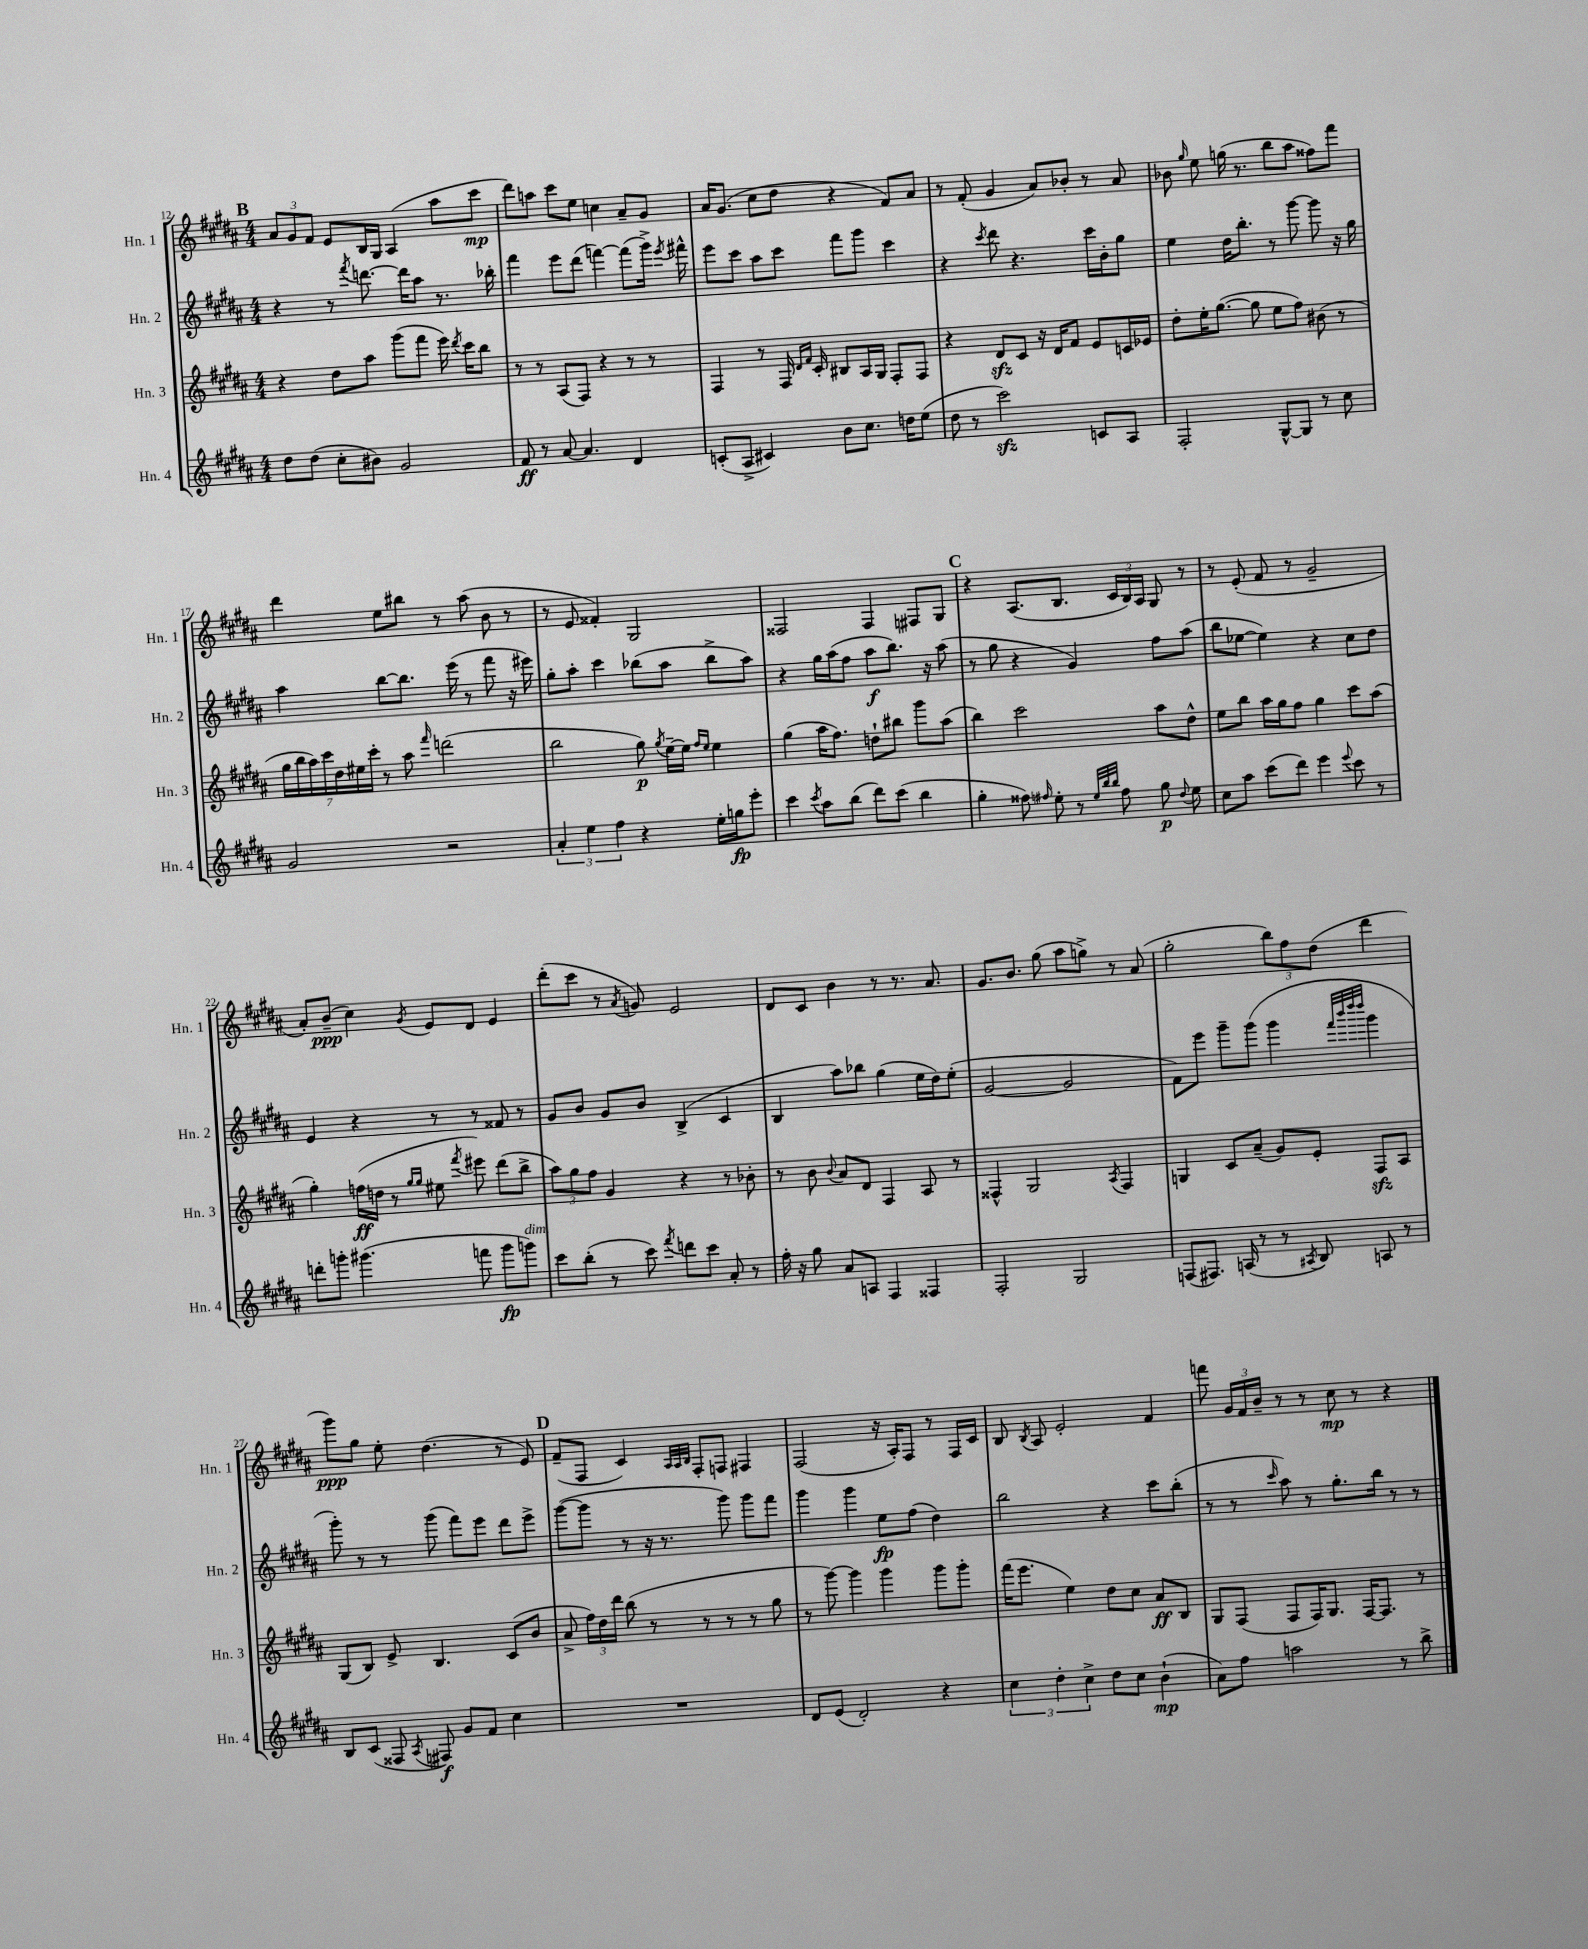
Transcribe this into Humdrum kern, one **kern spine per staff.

**kern	**kern	**kern	**kern
*staff4	*staff3	*staff2	*staff1
*clefG2	*clefG2	*clefG2	*clefG2
*k[f#c#g#d#a#]	*k[f#c#g#d#a#]	*k[f#c#g#d#a#]	*k[f#c#g#d#a#]
*M4/4	*M4/4	*M4/4	*M4/4
8dd#\L	4r	4r	12a#/L
.	.	.	12g#/
(8dd#\J	.	.	.
.	.	.	12f#/J
8cc#'\L	8dd#\L	8r	8e/L
.	.	8qfff#/	.
8b#\J)	8aa#\J	[8.ddd\	16B/L
.	.	.	16G#/JJ
2g#/	(8ggg#\L	.	(4A#/
.	.	16ddd\]LK	.
.	8fff#\J	8aa#\J	.
.	16eee\)	8.r	8aa#\L
.	8qddd#/	.	.
.	16ccc#\LK	.	.
.	8bb\J	.	8ccc#\J
.	.	16bb-'\	.
=	=	=	=
8f#/	8r	4fff#\	8ddd#\L)
8r	8r	.	8aa\J
[8a#/	(8A#/L	8eee\L	8ccc#\L
4.a#/]	8F#/J)	(8ddd#\J	8ee\J
.	4r	[4fff\)	4cc\
4d#/	8r	(8fff\]L	8a#~/L
.	8r	16ggg#^\Jk)	8g#/J
.	.	8qeee/	.
.	.	16fff#^^\	.
=	=	=	=
(8c'/L	4F#/	8eee\L	16a#/LK
.	.	.	(8.g#/J
8A#^/J	.	8ccc#\J	.
4c#/)	8r	8aa#\L	8cc#\L
.	16F#/	8ccc#\J	8dd#\J
.	16qqd#/LL	.	.
.	16qqf#/JJ	.	.
.	16c#'/	.	.
8b\L	8B#/L	8fff#\L	4r
8.cc#\J	16A#/L	8ggg#\J	.
.	16G#/JJ	.	.
.	8F#'/L	4ccc#\	8f#/L)
16dd\LK	.	.	.
(8ee\J	8F#/J	.	8a#/J
=	=	=	=
8dd#\	4r	4r	8r
8r	.	.	(8f#'/
.	.	8qccc#/	.
2ccc#\)	8d#/L	8ddd#\	4g#/
.	8c#/J	4.r	.
.	16r	.	8a#/L)
.	16d#/LK	.	.
.	8f#/J	.	8b-'/J
8c/L	8e/L	16ccc#\LL	8r
.	.	16b'\J	.
8A#/J	16c/L	8gg#\J	8a#/
.	16e-/JJ	.	.
=	=	=	=
2F#'/	8dd#'\L	4ee\	8b-\
.	.	.	16qqgg#/
.	16ee'\K	.	8ee\
.	([8.gg#\J	.	.
.	.	16dd#\LK	(16gg\
.	.	8.bb'\J	8.r
.	8gg#\]	.	.
[8G#^^/L	8ee\L	8r	8bb\L
8G#/]J	8ff#\J)	[8ggg#\	8aa#\J
8r	(8b#\	8ggg#\]	8ff##\L)
8cc#\	8r	16r	8fff#\J
.	.	16gg#\	.
=	=	=	=
2g#/	28gg#\LL	4aa#\	4ddd#\
.	28bb\	.	.
.	28aa#\)	.	.
.	28ccc#\	.	.
.	28dd#\	.	.
.	28ee#\	.	.
.	28ccc#'\JJ	.	.
.	8r	[8bb\L	8ee\L
.	8aa#\	8.bb\]J	8bb#\J
.	16qqfff#/	.	.
2r	(2ddd\	.	8r
.	.	(16eee\	.
.	.	8r	(8aa#\
.	.	8fff#\	8b\
.	.	16r	8r
.	.	16eee#\)	.
=	=	=	=
6a#'/	2bb\	8gg#'\L	8r
.	.	8aa#'\J	8e/
6ee\	.	.	.
.	.	4ccc#\	4f##'/)
6ff#\	.	.	.
4r	8gg#\)	(8bb-\L	2G#/
.	8qgg#/	.	.
.	[16ee~\LL	8aa#\J	.
.	16ee\]JJ	.	.
.	16qqff#/LL	.	.
.	16qqee/JJ	.	.
16ee'\LL	4ee\	8bb-^\L	.
16gg\J	.	.	.
8eee'\J	.	8aa#\J)	.
=	=	=	=
4ccc#\	(4gg#\	4r	2F##/
8qccc#/	.	.	.
8aa#\L	16aa#\LK	16gg#\LL	.
.	8.ff#\J)	(16aa#\J	.
(8bb\J	.	8ff#\J	.
8ddd#\L)	8dd`\L	8aa#\L	4F##/
(8ccc#\J	8bb#\J	8.bb\J)	.
4bb\	8ggg#\L	.	8F#/L
.	.	16r	.
.	(8aa#\J	(8aa#\	8G#/J
=	=	=	=
4gg#'\	4bb\)	8r	4r
.	.	8gg#\	.
8ff##\)	2ccc#\	4r	(8.A#/L
16qqff#/	.	.	.
8ee'\	.	.	.
.	.	.	8.B/J
8r	.	4g#/)	.
32qqee/LLL	.	.	.
32qqbb/	.	.	.
32qqbb/JJJ	.	.	.
8ff#\	.	.	24c#/LL
.	.	.	24B/)
.	.	.	24A#/JJ
8gg#\	8aa#\L	8ff#\L	8G#/
8qqdd#/	.	.	.
8ee\	8dd#^^\J	(8aa#\J	8r
=	=	=	=
8cc#\L	8ee\L	8bb\L	8r
8aa#\J	8bb\J	[8ee-\J	(8e'/
(8ccc#\L	16aa#\LL	4ee-\])	8f#/
.	16gg#\J	.	.
8ddd#\J)	8ff#\J	.	8r
4eee\	4gg#\	4r	2g#~/
8qqeee/	.	.	.
8ccc#\	8ccc#\L	8cc#\L	.
8r	(8aa#\J	8dd#\J	.
=	=	=	=
8ddd'\L	4gg#'\)	4e/	8a#'/L)
8ggg'\J	.	.	(8b~/J
(4.ggg#\	(16ff\LL	4r	4cc#\)
.	16dd\JJ	.	.
.	8r	.	.
.	16qqgg#/LL	.	.
.	16qqgg#/JJ	.	8qg#/
.	8ee#\	8r	8e/L
.	8qfff#/	.	.
8fff\	8eee#\)	8r	8d#/J
8ggg#\L	(8ddd#\L	8f##/	4e/
8ggg\J)	8bb^\J	8r	.
=	=	=	=
8ccc#\L	12aa#\L)	8g#/L	(8ddd#'\L
.	12gg#\	.	.
(8bb'\J	.	8b/J	8ccc#\J
.	12ff#\J	.	.
8r	4g#/	8g#/L	8r
.	.	.	8qa#/
8ccc#\)	.	8b/J	8g/)
8qfff#/	.	.	.
8ddd\L	4r	(4B^/	2e/
8ccc#\J	.	.	.
8a#'/	8r	4c#/	.
8r	8b-'\	.	.
=	=	=	=
16ff#'\	8r	4B/	8d#/L
16r	.	.	.
8gg#\	8b\	.	8c#/J
.	8qqb/	.	.
8a#/L	8a#/L	8aa#\L)	4b\
8A/J	8d#/J	8bb-\J	.
4F#/	4F#/	(4gg#\	8r
.	.	.	8.r
4F##/	8A#/	16ee\LL	.
.	.	16dd#\J)	8.a#/
.	8r	(8ee'\J	.
=	=	=	=
2F#'/	4F##^^/	[2g#/	8.g#/L
.	.	.	8.b/J
.	2G#/	.	.
.	.	.	(8gg#\
2G#/	.	2g#/]	8aa#\L
.	.	.	8gg^\J)
.	8qA#/	.	.
.	4F##/	.	8r
.	.	.	(8a#/
=	=	=	=
(8F/L	4G/	8f#\L)	2gg#'\
8.F#/J)	.	8eee\J	.
.	8c#/L	8ggg#~\L	.
(16A/	.	.	.
8r	(8a#~/J	(8ggg#\J	.
8r	8g#/L)	4ggg#\	12bb\L)
.	.	.	12ff#\
8qA#/	.	.	.
8B/)	8e'/J	.	.
.	.	.	(12dd#\J
.	.	32qqfff#/LLL	.
.	.	32qqbbb/	.
.	.	32qqdddd#/	.
.	.	32qqdddd#/JJJ	.
8A/	8F#/L	4ggg#\	4ddd#\
8r	8A#/J	.	.
=	=	=	=
8B/L	(8G#/L	8ggg#'\)	8ggg#\L)
(8c#/J	8B/J)	8r	8gg#\J
8F##/	8e^/	8r	8ee'\
8qA#/	.	.	.
8F#/)	4.B/	(8ggg#\	(4.dd#\
8g#/L	.	8fff#\L)	.
8f#/J	.	8eee\J	.
4cc#\	(8c#/L	8ddd#\L	8r
.	8b/J	8eee^\J	8e/)
=	=	=	=
1r	8a#^/	([8ggg#\L	(8f#~/L
.	24ff#\LL)	8ggg#\]J	8F#/J
.	24dd#\	.	.
.	24ddd#\JJ	.	.
.	(8bb\	8r	4c#/)
.	8r	16r	.
.	.	8.r	.
.	.	.	32qqA#/LLL
.	.	.	32qqA#/
.	.	.	32qqB/JJJ
.	8r	.	8F#'/L
.	8r	8ggg#\)	8F/J
.	8r	8ggg#\L	4F#/
.	8gg#\	8fff#\J	.
=	=	=	=
8d#/L	8r	4ggg#\	(2F#/
(8e/J	[8ggg#\)	.	.
2d#'/)	4ggg#\]	4ggg#\	.
.	4ggg#\	8ee\L	16r
.	.	.	16A#'/LK)
.	.	(8ff#\J	8F#/J
4r	8ggg#\L	4dd#\)	8r
.	8ggg#'\J	.	16F#/LL
.	.	.	16c#/JJ
=	=	=	=
6cc#\	(16fff#\LK	2bb\	8B/
.	8.eee\J	.	.
.	.	.	8qB/
.	.	.	8A#/
6dd#'\	.	.	.
.	4ee\)	.	2e'/
6cc#^\	.	.	.
8dd#\L	8dd#\L	4r	.
8cc#\J	8cc#\J	.	.
(4b`\	8a#/L	8ccc#\L	4f#/
.	8B/J	(8bb'\J	.
=	=	=	=
8a#\L)	8G#/L	8r	8fff\
8ff#\J	(8F#/J	8r	24g#/LL
.	.	.	24f#/
.	.	.	24b~/JJ
.	.	16qqccc#/	.
2aa\	8F#/L	8aa#\)	8r
.	16F#/K)	8r	8r
.	8.G#/J	.	.
.	.	8.gg#'\L	8cc#\
.	[16F#/LK	.	8r
.	8.F#/]J	16bb\Jk	.
8r	.	8r	4r
8bb^\	8r	8r	.
==	==	==	==
*-	*-	*-	*-
